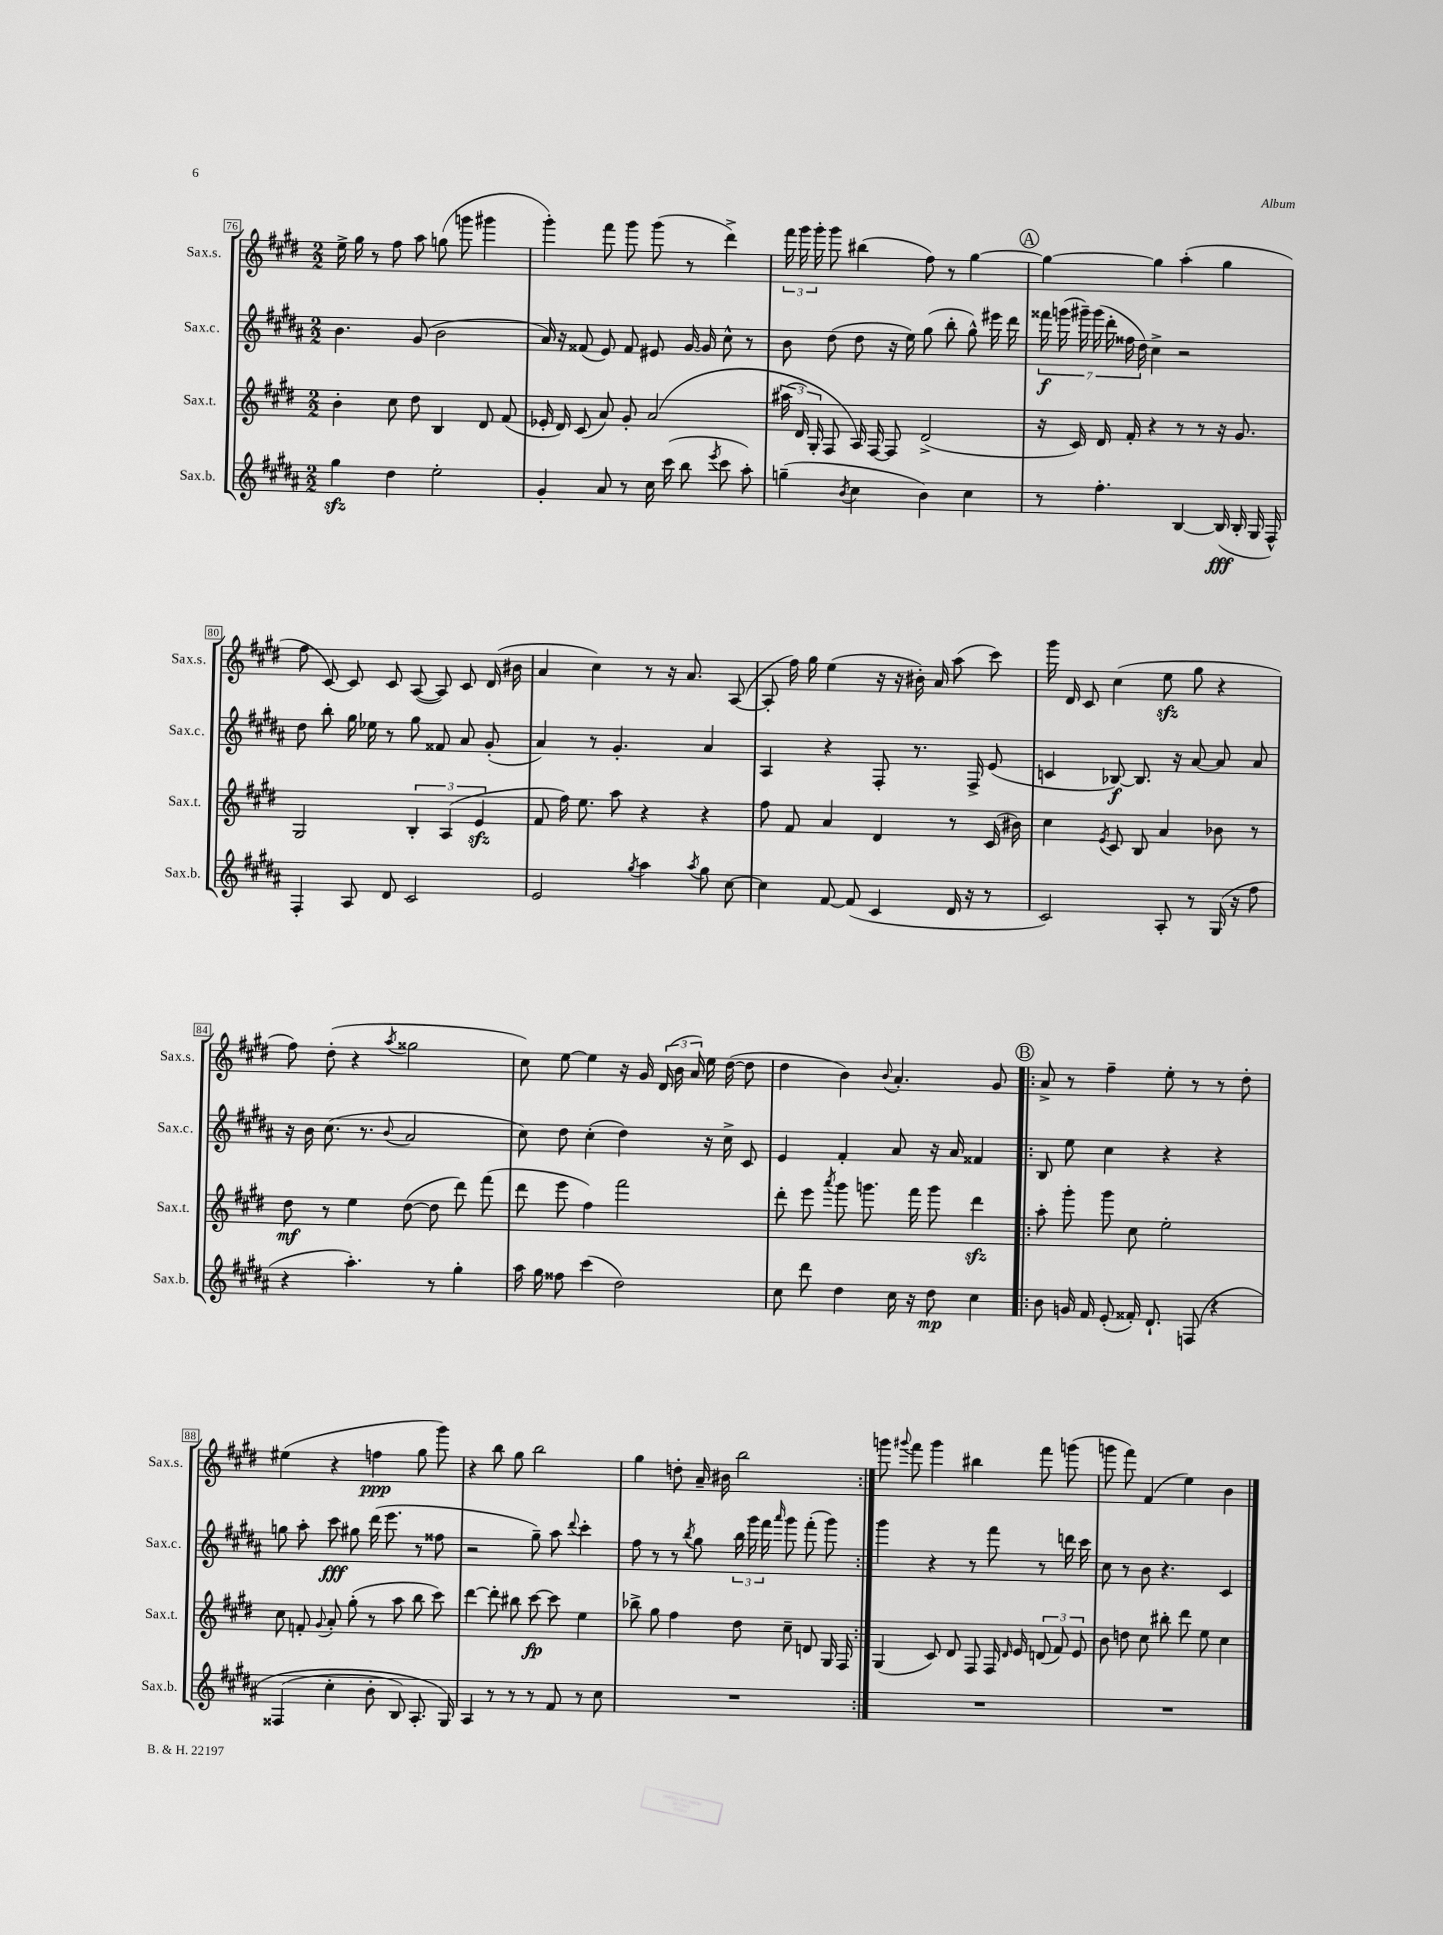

**kern	**dynam	**kern	**dynam	**kern	**dynam	**kern	**dynam
*part4	*part4	*part3	*part3	*part2	*part2	*part1	*part1
*staff4	*staff4	*staff3	*staff3	*staff2	*staff2	*staff1	*staff1
*I"Sax.b.	*	*I"Sax.t.	*	*I"Sax.c.	*	*I"Sax.s.	*
*I'Sax.b.	*	*I'Sax.t.	*	*I'Sax.c.	*	*I'Sax.s.	*
*clefG2	*	*clefG2	*	*clefG2	*	*clefG2	*
*k[f#c#g#d#a#]	*	*k[f#c#g#d#]	*	*k[f#c#g#d#a#]	*	*k[f#c#g#d#]	*
*M2/2	*	*M2/2	*	*M2/2	*	*M2/2	*
=76	=76	=76	=76	=76	=76	=76	=76
4gg#zz\	.	4b'\	.	4.b\	.	16ee^\	.
.	.	.	.	.	.	16gg#\	.
.	.	.	.	.	.	8r	.
4dd#\	.	8cc#\	.	.	.	8ff#\	.
.	.	8dd#\	.	(8g#/	.	8aa\	.
2ee'\	.	4B/	.	2b\	.	(8ggn\	.
.	.	.	.	.	.	8gggn\	.
.	.	8d#/	.	.	.	4ggg#X\	.
.	.	(8f#/	.	.	.	.	.
=77	=77	=77	=77	=77	=77	=77	=77
4g#'/	.	16e-X'/	.	16a#/)	.	4ggg#'\)	.
.	.	16d#/)	.	16r	.	.	.
.	.	(8c#/	.	(8f##X/	.	.	.
8a#/	.	8a/)	.	8e/)	.	8fff#\	.
8r	.	8g#'/	.	8f##/	.	8ggg#\	.
16cc#\	.	(2a/	.	8e#X/	.	(8ggg#\	.
(16ccc#\	.	.	.	.	.	.	.
8bb\	.	.	.	[16g#/	.	8r	.
.	.	.	.	16g#/]	.	.	.
8qeee/	.	.	.	.	.	.	.
8ccc#\	.	.	.	8cc#^^\	.	4ddd#^\)	.
8aa#'\)	.	.	.	8r	.	.	.
=78	=78	=78	=78	=78	=78	=78	=78
(4ggn~\	.	(24aa#X\	.	8b\	.	24fff#\	.
.	.	24d#/)	.	.	.	24ggg#\	.
.	.	24G#'/	.	.	.	24ggg#'\	.
.	.	8F#/	.	(8dd#\	.	8ggg#\	.
8qb/	.	.	.	.	.	.	.
4cc#\	.	16A/)	.	8dd#\	.	(4bb#X\	.
.	.	[16F#/	.	.	.	.	.
.	.	8F#/]	.	16r	.	.	.
.	.	.	.	16ee\)	.	.	.
4b\)	.	(2d#^/	.	(8gg#\	.	8ff#\)	.
.	.	.	.	8bb'\	.	8r	.
4cc#\	.	.	.	8gg#^^\)	.	[4gg#\	.
.	.	.	.	16eee#X\	.	.	.
.	.	.	.	16ddd#\	.	.	.
!!LO:REH:place=s1:t=A
=79	=79	=79	=79	=79	=79	=79	=79
8r	.	16r	.	28fff##X\	f	4gg#\_	.
.	.	.	.	(28gggn\	.	.	.
.	.	16c#/)	.	.	.	.	.
.	.	.	.	28ggg#X~\)	.	.	.
.	.	.	.	(28ggg#\	.	.	.
4.ff#'\	.	16d#/	.	.	.	.	.
.	.	.	.	28ddd#'\	.	.	.
.	.	.	.	28ff##X\	.	.	.
.	.	16f#'/	.	.	.	.	.
.	.	.	.	28dd#\)	.	.	.
.	.	4r	.	4cc#^\	.	4gg#\]	.
[4B/	.	8r	.	2r	.	(4aa'\	.
.	.	8r	.	.	.	.	.
(16B/]	fff	16r	.	.	.	4gg#\	.
16B'/	.	8.g#/	.	.	.	.	.
16G#/	.	.	.	.	.	.	.
16F#^^/)	.	.	.	.	.	.	.
!!LO:LB:g=z
=80	=80	=80	=80	=80	=80	=80	=80
4F#'/	.	2G#/	.	8dd#\	.	8ff#\	.
.	.	.	.	8bb'\	.	[8c#/)	.
8A#/	.	.	.	16gg#\	.	8c#/]	.
.	.	.	.	16ee-X\	.	.	.
8d#/	.	.	.	8r	.	8c#/	.
2c#/	.	6B'/	.	8gg#\	.	([8A/	.
.	.	.	.	8f##X/	.	8A/])	.
.	.	(6A/	.	.	.	.	.
.	.	.	.	8a#/	.	8c#/	.
.	.	6ezz/	.	.	.	.	.
.	.	.	.	(8g#'/	.	(16d#/	.
.	.	.	.	.	.	16b#X\	.
=81	=81	=81	=81	=81	=81	=81	=81
2e/	.	8f#/	.	4a#/)	.	4a/	.
.	.	16ff#\)	.	.	.	.	.
.	.	8.ee\	.	.	.	.	.
.	.	.	.	8r	.	4cc#\)	.
.	.	8aa\	.	4.g#'/	.	.	.
8qgg#/	.	.	.	.	.	.	.
4aa#\	.	4r	.	.	.	8r	.
.	.	.	.	.	.	16r	.
.	.	.	.	.	.	8.a/	.
8qaa#/	.	.	.	.	.	.	.
8gg#\	.	4r	.	4a#/	.	.	.
[8cc#\	.	.	.	.	.	([8A/	.
=82	=82	=82	=82	=82	=82	=82	=82
4cc#\]	.	8ff#\	.	4A#/	.	8A'/]	.
.	.	8f#/	.	.	.	16ff#\)	.
.	.	.	.	.	.	16gg#\	.
[8f#/	.	4a/	.	4r	.	(4ee\	.
(8f#/]	.	.	.	.	.	.	.
4c#/	.	4d#/	.	8F#'/	.	16r	.
.	.	.	.	.	.	16r	.
.	.	.	.	8.r	.	16b#X'\)	.
.	.	.	.	.	.	16a/	.
16d#/	.	8r	.	.	.	(8aa\	.
16r	.	.	.	16F#^/	.	.	.
8r	.	(16c#/	.	(8e/	.	8ccc#\)	.
.	.	16b#X\)	.	.	.	.	.
=83	=83	=83	=83	=83	=83	=83	=83
2c#/)	.	4cc#\	.	4cn/	.	16ggg#\	.
.	.	.	.	.	.	16d#/	.
.	.	.	.	.	.	8c#/	.
.	.	8qe/	.	.	.	.	.
.	.	8c#/	.	[8B-X/)	f	(4cc#\	.
.	.	8B/	.	8.B-/]	.	.	.
8A#'/	.	4a/	.	.	.	8eezz\	.
.	.	.	.	16r	.	.	.
8r	.	.	.	[8a#/	.	8gg#\	.
(16G#/	.	8b-X\	.	8a#/]	.	4r	.
16r	.	.	.	.	.	.	.
8ff#\	.	8r	.	8a#/	.	.	.
!!LO:LB:g=z
=84	=84	=84	=84	=84	=84	=84	=84
4r	.	8dd#\	mf	16r	.	8ff#\)	.
.	.	.	.	16b\	.	.	.
.	.	8r	.	(8.cc#\	.	(8dd#'\	.
4.aa#'\)	.	4ee\	.	.	.	4r	.
.	.	.	.	8.r	.	.	.
.	.	.	.	8qqb/	.	8qaa/	.
.	.	([8dd#\	.	2a#/	.	2gg##X\	.
8r	.	8dd#\]	.	.	.	.	.
4gg#'\	.	8ddd#\)	.	.	.	.	.
.	.	(8fff#\	.	.	.	.	.
=85	=85	=85	=85	=85	=85	=85	=85
16aa#\	.	8ddd#\	.	8cc#\)	.	8cc#\)	.
16gg#\	.	.	.	.	.	.	.
8ff##X\	.	8eee\	.	8dd#\	.	[8ee\	.
(4ccc#\	.	4ff#\)	.	(4cc#'\	.	4ee\]	.
2dd#\)	.	2fff#\	.	4dd#\)	.	16r	.
.	.	.	.	.	.	16g#/	.
.	.	.	.	.	.	(24d#/	.
.	.	.	.	.	.	24b\	.
.	.	.	.	.	.	24a/)	.
.	.	.	.	16r	.	16ee\	.
.	.	.	.	16cc#^\	.	([16dd#\	.
.	.	.	.	8c#/	.	8dd#\]	.
=86	=86	=86	=86	=86	=86	=86	=86
8cc#\	.	8ddd#'\	.	4e/	.	4dd#\	.
8ddd#\	.	8eee\	.	.	.	.	.
.	.	8qaaa/	.	.	.	.	.
4dd#\	.	8ggg#\	.	4f#'/	.	4b\)	.
.	.	8.gggn\	.	.	.	.	.
.	.	.	.	.	.	8qqb/	.
16cc#\	.	.	.	8a#/	.	4.a'/	.
16r	.	16fff#\	.	.	.	.	.
8dd#\	mp	8ggg\	.	16r	.	.	.
.	.	.	.	16a#/	.	.	.
4cc#\	.	4ddd#zz\	.	4f##X/	.	.	.
.	.	.	.	.	.	8g#/	.
!!LO:REH:place=s1:t=B
=87!|:	=87!|:	=87!|:	=87!|:	=87!|:	=87!|:	=87!|:	=87!|:
8b\	.	8aa'\	.	8B/	.	8a^/	.
16gn/	.	8ggg#'\	.	8ee\	.	8r	.
16f#/	.	.	.	.	.	.	.
(8e'/	.	8ggg#\	.	4cc#\	.	4ff#~\	.
16f##X'/)	.	8cc#\	.	.	.	.	.
8.d#`/	.	.	.	.	.	.	.
.	.	2ee'\	.	4r	.	8ee'\	.
(8Fn/	.	.	.	.	.	8r	.
4r	.	.	.	4r	.	8r	.
.	.	.	.	.	.	8dd#'\	.
!!LO:LB:g=z
=88	=88	=88	=88	=88	=88	=88	=88
(4F##X/	.	8cc#\	.	8ggn\	.	(4ee#X\	.
.	.	8fn'/	.	8aa#'\	.	.	.
.	.	8qqg#/	.	.	.	.	.
4cc#'\	.	8a'/	.	8ccc#\	fff	4r	.
.	.	(8gg#'\	.	8gg#X\	.	.	.
8b'\	.	8r	.	(16ddd#\	.	4ffn\	ppp
.	.	.	.	8.eee\	.	.	.
8B/)	.	8aa\	.	.	.	.	.
8.A#'/	.	8bb\	.	8r	.	8gg#\	.
.	.	8ccc#\)	.	8ff##X\	.	8ggg#\)	.
16G#/)	.	.	.	.	.	.	.
=89	=89	=89	=89	=89	=89	=89	=89
4A#/	.	[4ddd#\	.	2r	.	4r	.
8r	.	8ddd#'\]	.	.	.	8bb\	.
8r	.	8bb#X\	.	.	.	8gg#\	.
8r	.	[8ccc#\	fp	8gg#~\)	.	2bb\	.
8f#/	.	8ccc#\]	.	8aa#\	.	.	.
.	.	.	.	8qqddd#/	.	.	.
8r	.	4ee\	.	4ccc#'\	.	.	.
8cc#\	.	.	.	.	.	.	.
=90	=90	=90	=90	=90	=90	=90	=90
1r	.	8bb-X^\	.	8ff#\	.	4gg#\	.
.	.	8gg#\	.	8r	.	.	.
.	.	4ff#\	.	8r	.	8ddn'\	.
.	.	.	.	8qbb/	.	.	.
.	.	.	.	8gg#\	.	16a~/	.
.	.	.	.	.	.	16b#X\	.
.	.	8dd#\	.	24bb\	.	2bb\	.
.	.	.	.	24ggg#\	.	.	.
.	.	.	.	24fff#\	.	.	.
.	.	.	.	16qqaaa#/	.	.	.
.	.	8cc#~\	.	8ggg#\	.	.	.
.	.	8dn/	.	(8fff#'\	.	.	.
.	.	16G#/	.	8ggg#\)	.	.	.
.	.	16F#/	.	.	.	.	.
=91:|!	=91:|!	=91:|!	=91:|!	=91:|!	=91:|!	=91:|!	=91:|!
1r	.	(4G#/	.	4ggg#\	.	8gggn\	.
.	.	.	.	.	.	8qqggg#X/	.
.	.	.	.	.	.	8fff#\	.
.	.	8c#/)	.	4r	.	4ggg#\	.
.	.	8d#/	.	.	.	.	.
.	.	8F#/	.	8r	.	4bb#X\	.
.	.	16F#/	.	8fff#\	.	.	.
.	.	16qqd#/	.	.	.	.	.
.	.	16e/	.	.	.	.	.
.	.	(12dn/	.	8r	.	8fff#\	.
.	.	12f#/)	.	.	.	.	.
.	.	.	.	16dddn\	.	(8gggn\	.
.	.	12e/	.	.	.	.	.
.	.	.	.	16ccc#\	.	.	.
=92	=92	=92	=92	=92	=92	=92	=92
1r	.	8b\	.	8cc#\	.	8gggn\	.
.	.	8ddn\	.	8r	.	8fff#\)	.
.	.	8cc#\	.	8b\	.	(4f#/	.
.	.	8bb#X'\	.	4.r	.	.	.
.	.	8ddd#\	.	.	.	4ee\)	.
.	.	8ee\	.	.	.	.	.
.	.	4cc#\	.	4c#/	.	4b\	.
==	==	==	==	==	==	==	==
*-	*-	*-	*-	*-	*-	*-	*-
